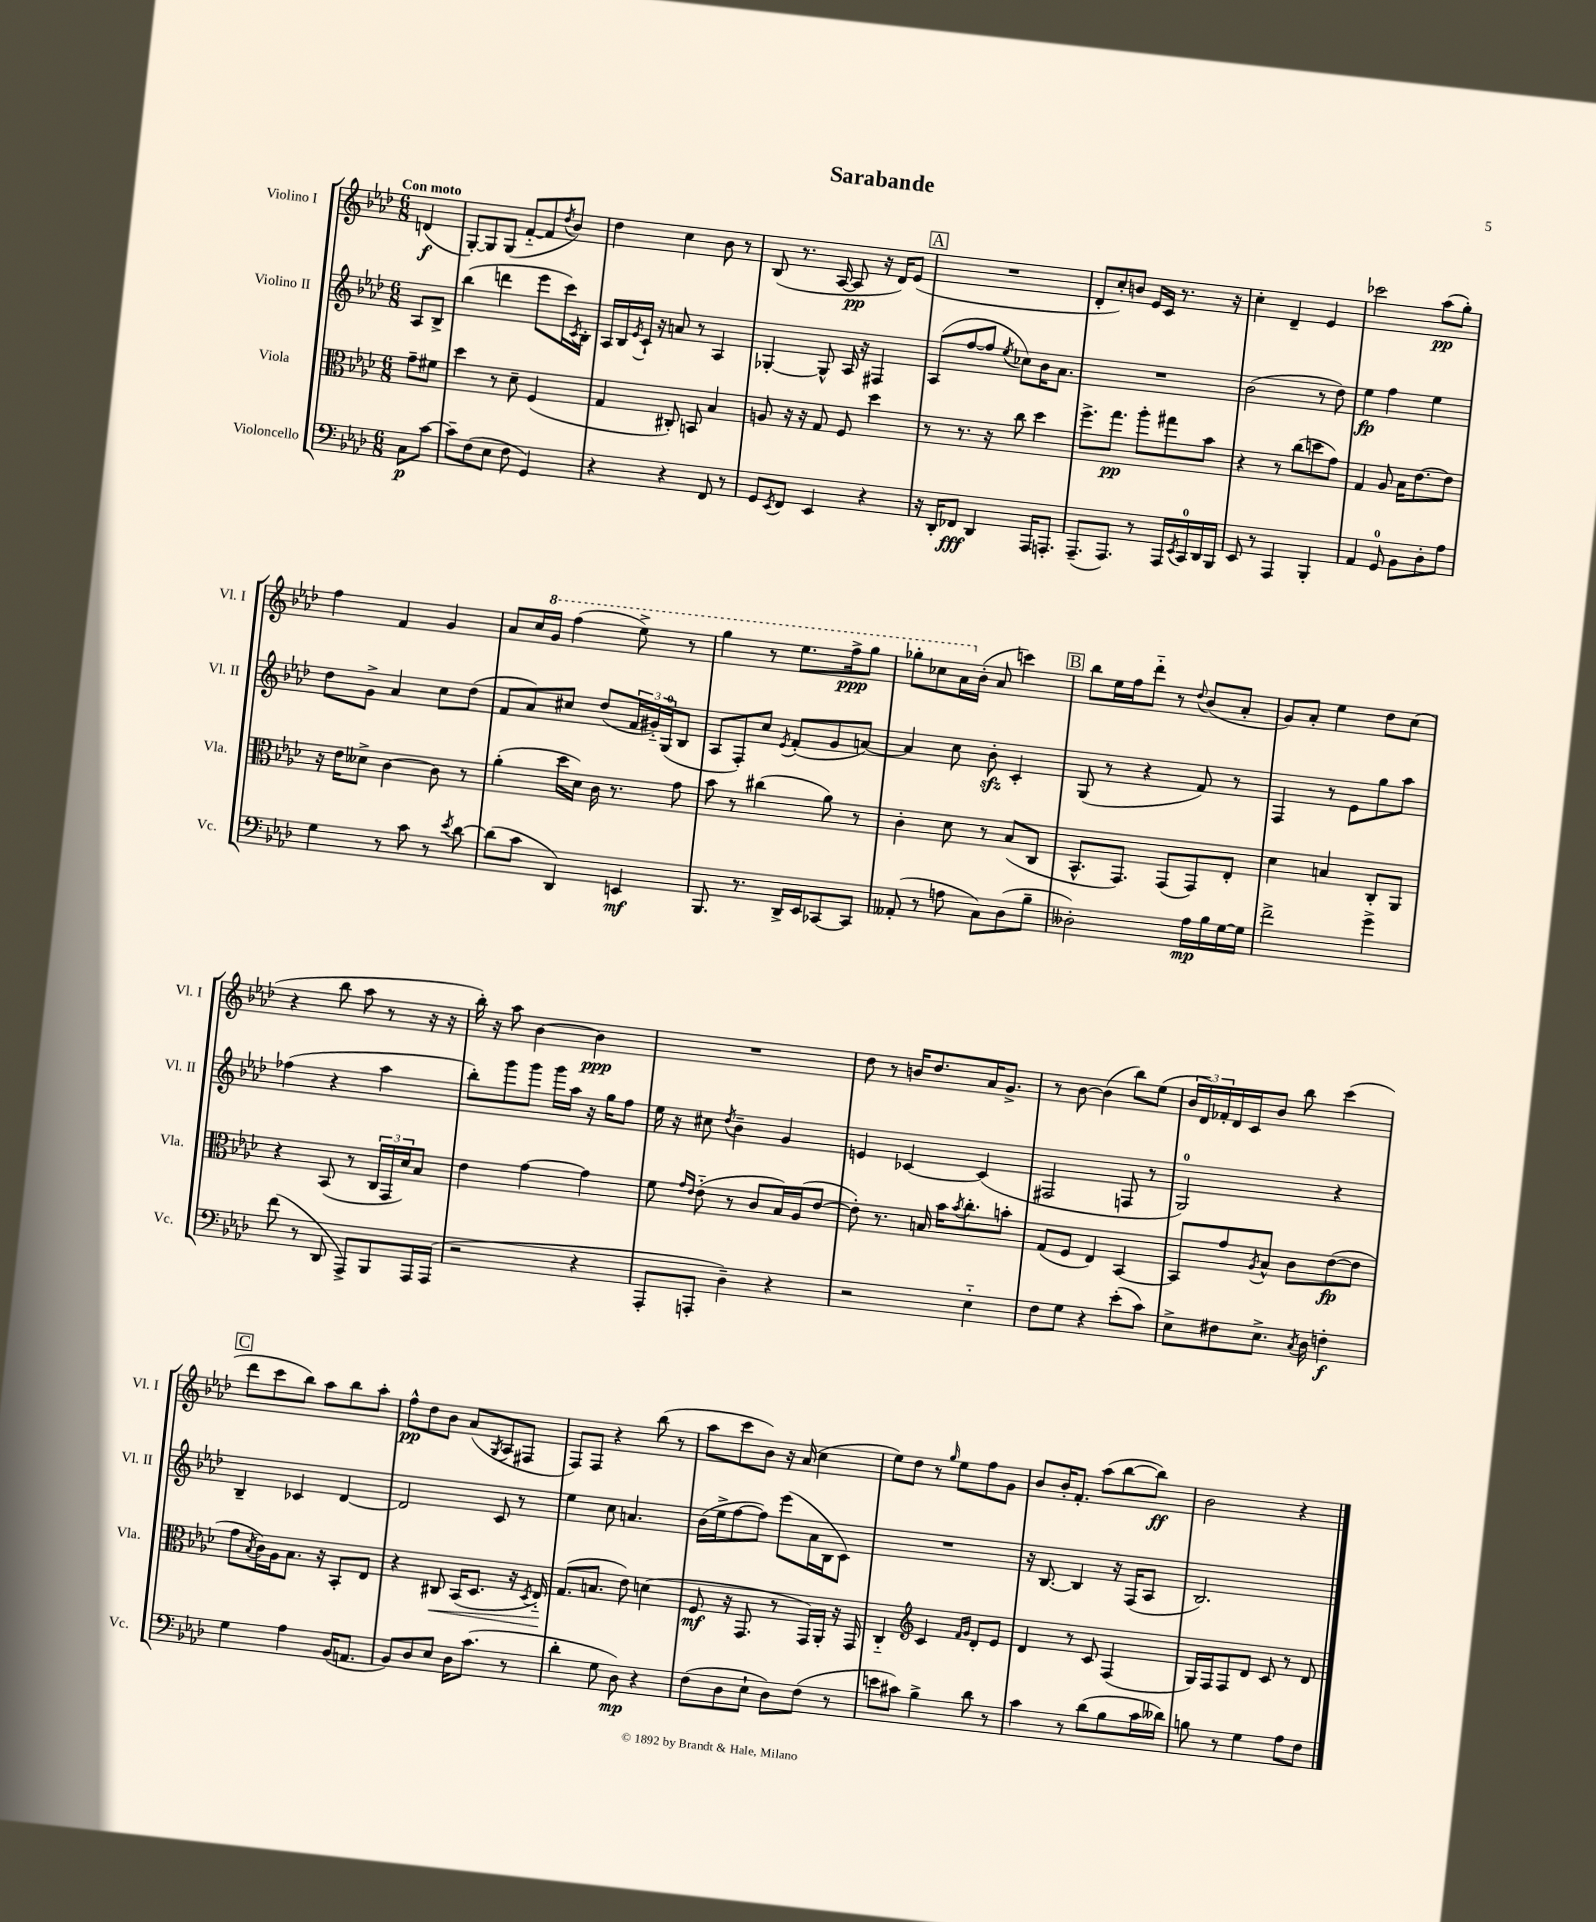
\header { title = "Sarabande" }
<<
\new StaffGroup <<
\new Staff = "s0" \with { instrumentName = "Violino I" shortInstrumentName = "Vl. I" } {
    \clef treble \key aes \major \numericTimeSignature \time 6/8 \partial 4 \tempo "Con moto"
    d'4\f( |
    g8~-.) g8 g8( f'8~-_ f'8 \acciaccatura { des''8 } bes'8) |
    des''4 c''4 bes'8 r8 |
    bes8( r8. aes16~ aes8\pp r16 des'16) ees'8( |
    \mark \markup { \box "A" } R2. |
    des'8-. c''8-.) b'8 ees'16 c'16 r8. r16 |
    c''4-. des'4-- ees'4 |
    ces'''2 aes''8\pp( g''8-.) |
    f''4 f'4 g'4 |
    aes'8 c''16 \ottava #1 g''16 f'''4( ees'''8->) r8 |
    g'''4 r8 ees'''8. f'''16->\ppp g'''8 |
    ges'''8-. ces'''8 aes''16 \ottava #0 bes'16-.( aes'8 c'''4) |
    \mark \markup { \box "B" } bes''8 ees''16 f''16 des'''8-_ r8 \appoggiatura { des''8 } bes'8( aes'8-. |
    g'8) aes'8-. ees''4 des''8 c''8( |
    r4 bes''8 aes''8 r8 r16 r16 |
    bes''16-.) r16 aes''8 bes'4~ bes'4\ppp |
    R2. |
    des''8 r8 b'16 des''8. aes'16 g'8.-> |
    r8 bes'8~ bes'4( bes''8) ees''8( |
    \tuplet 3/2 { bes'16 des'16) fes'16-. } des'16 c'16 bes'8 bes''8 c'''4( |
    \mark \markup { \box "C" } des'''8 c'''8 bes''8) aes''8 bes''8 aes''8-. |
    f''8-^\pp des''8 bes'8 aes'8( \acciaccatura { g8 } aes8 fis8 |
    f8) f8 r4 bes''8( r8 |
    aes''8 c'''8 bes'8) r16 aes'16( c''4 |
    ees''8) des''8 r8 \grace { g''16 } ees''8 f''8 g'8 |
    bes'8 bes'16-. f'8.-. aes''8( bes''8~ bes''8\ff) |
    bes'2 r4 \bar "|." |
}
\new Staff = "s1" \with { instrumentName = "Violino II" shortInstrumentName = "Vl. II" } {
    \clef treble \key aes \major \numericTimeSignature \time 6/8 \partial 4
    aes8 bes8-> |
    bes''4( d'''4 ees'''8 c'''16) \acciaccatura { c'8 } bes16-. |
    aes16 bes16 \acciaccatura { ees'8 } c'16-! r16 a'8 r8 aes4 |
    ges4~-. ges8-^ aes16 r16 fis4 |
    \mark \markup { \box "A" } aes8( f''8~ f''8 \acciaccatura { ees''8 } ces''8) bes'16 aes'8. |
    R2. |
    bes'2( r8 des''8) |
    ees''4\fp f''4 ees''4 |
    des''8 g'8-> aes'4 c''8 des''8( |
    f'8 aes'8) cis''8 des''8( \tuplet 3/2 { f'16 gis'16-_) g16-0( } bes8 |
    aes8 f8-.) c''8 \acciaccatura { ees'8 } f'8-.( g'8 a'8~) |
    a'4 c''8 bes'8-.\sfz c'4-. |
    \mark \markup { \box "B" } g8( r8 r4 f'8) r8 |
    f4 r8 ees'8 g''8 aes''8 |
    fes''4( r4 aes''4 |
    bes''8-.) g'''8 g'''8 g'''16 aes''16 r16 g''16 f''8 |
    ees''16 r16 cis''8 \acciaccatura { des''8 } bes'4-- g'4 |
    e'4 ces'4~ ces'4( |
    fis2 f8 r8 |
    g2-0) r4 |
    \mark \markup { \box "C" } bes4-- ces'4 des'4~ |
    des'2 c'8 r8 |
    ees''4 c''8 a'4. |
    bes'16( ees''16-> f''8~ f''8) ees'''8( aes'16 bes16 c'8) |
    R2. |
    r16 bes8.~ bes4 r16 f16( aes8 |
    bes2.) \bar "|." |
}
\new Staff = "s2" \with { instrumentName = "Viola" shortInstrumentName = "Vla." } {
    \clef alto \key aes \major \numericTimeSignature \time 6/8 \partial 4
    g'8-- fis'8 |
    des''4 r8 des'8-- f4( |
    g4 cis8-.) b,8 bes4 |
    a8 r16 r16 g8 f8 des''4 |
    \mark \markup { \box "A" } r8 r8. r16 c''8 des''4 |
    f''8.-> g''8.\pp aes''8-. gis''8 bes'8 |
    r4 r8 c''8( d''8 g'8) |
    g4 aes8 bes16 ees'8.~ ees'8 |
    r16 ees'16 deses'8-> c'4~ c'8 r8 |
    aes'4-.( des''16 des'16) c'16 r8. g'8 |
    bes'8 r8 cis''4( aes'8) r8 |
    c'4-. des'8 r8 bes8( c8 |
    \mark \markup { \box "B" } bes,8.-^ g,8.) g,8( g,8) ees8-. |
    des'4 b4 c8-. aes,8 |
    r4 bes,8( r8 \tuplet 3/2 { c16 g,16 des'16) } bes8 |
    ees'4 g'4~ g'4 |
    f'8 \grace { g'16 ees'16 } ees'8-_( r8 c'8 bes16) aes16( ees'8~ |
    ees'8-.) r8. b16 bes'16 \acciaccatura { bes'8 } c''8.-. b'8-. |
    g8( f8 ees4) bes,4~ |
    bes,8 g'8 \acciaccatura { aes8 } bes8-^ c'8 ees'8~\fp( ees'8 |
    \mark \markup { \box "C" } g'8 \acciaccatura { bes8 } c'16) aes16 bes8. r16 bes,8-. ees8 |
    r4 cis8\< bes,16( des8. r16 \acciaccatura { des8 } ees16-_\!) |
    g8.( b8. ees'8) d'4( |
    f8\mf r16 g,8. r8 g,16) aes,16-. r16 g,16 |
    c4-_ \clef treble c'4 \grace { f'16 g'16 } des'8-. ees'8 |
    des'4 r8 c'8 f4( |
    g16) f16 f8 des'8 c'8 r8 des'8 \bar "|." |
}
\new Staff = "s3" \with { instrumentName = "Violoncello" shortInstrumentName = "Vc." } {
    \clef bass \key aes \major \numericTimeSignature \time 6/8 \partial 4
    c8\p c'8~ |
    c'8-- f8( ees8 f8 g,4) |
    r4 r4 f,8 r8 |
    g,8 \acciaccatura { ees,8 } f,8 ees,4 r4 |
    \mark \markup { \box "A" } r16 des,16-. fes,8\fff des,4 aes,,16 a,,8.-. |
    aes,,8.--( aes,,8.) r8 aes,,16 \acciaccatura { ees,8 } c,16-0 des,16 bes,,16 |
    ees,8 r8 aes,,4 bes,,4-. |
    aes,4 g,8-0 bes,8 des8-. aes8 |
    g4 r8 c'8 r8 \acciaccatura { ees'8 } des'8~ |
    des'8( c'8 des,4) e,4\mf |
    bes,,8. r8. des,16-> ees,16 ces,8~ ces,8 |
    aeses,8-.( r8 a8 c8) des8( bes8-- |
    \mark \markup { \box "B" } deses2-.) aes16\mp bes16 g16~ g16 |
    f'2-> g'4-> |
    f'8( r8 des,8 aes,,8->) bes,,8 aes,,16 aes,,16( |
    r2 r4 |
    aes,,8-. a,,8-. des4--) r4 |
    r2 ees4-_ |
    f8 g8 r4 ees'8-.( c'8) |
    ees8-> fis8 ees8.-> \acciaccatura { c8 } des16 f4-.\f |
    \mark \markup { \box "C" } g4 aes4 bes,16( a,8. |
    bes,8) des8 ees8 des16 c'8.( r8 |
    des'4-. g8 des8\mp) r4 |
    f8( des8 ees8-! des8) f8( r8 |
    e'8 cis'8) bes4-> des'8 r8 |
    c'4 r8 des'8( bes8 c'16 deses'16) |
    b8 r8 g4 aes8 f8 \bar "|." |
}
>>
>>
\layout { \context { \Score \remove "Bar_number_engraver" } }
